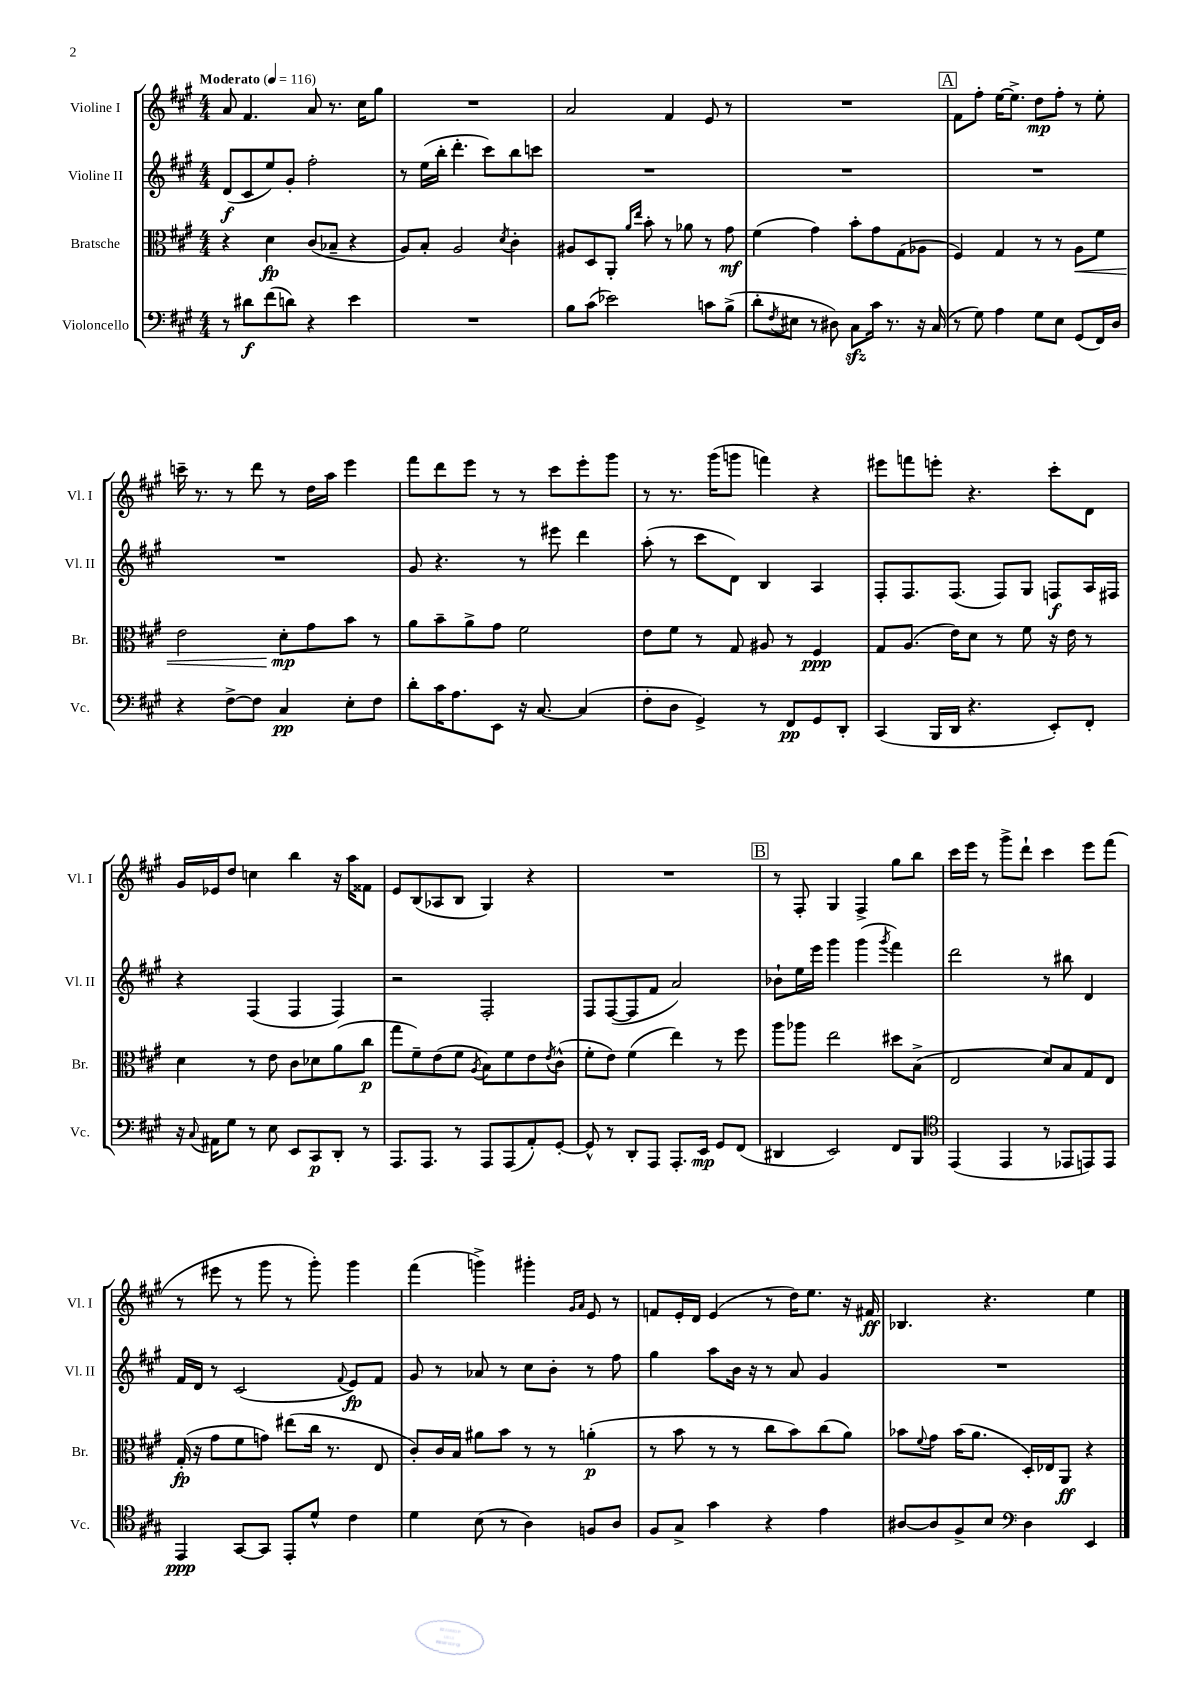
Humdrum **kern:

**kern	**kern	**kern	**kern
*staff4	*staff3	*staff2	*staff1
*clefF4	*clefC3	*clefG2	*clefG2
*k[f#c#g#]	*k[f#c#g#]	*k[f#c#g#]	*k[f#c#g#]
*M4/4	*M4/4	*M4/4	*M4/4
*MM116	*MM116	*MM116	*MM116
8r	4r	(8d	8a
8d#	.	8c#	4.f#
(8f#	4d	8ee)	.
8d)	.	8g#'	.
4r	(8c#	2ff#'	8a
.	8B-~	.	8.r
4e	4r	.	.
.	.	.	16cc#
.	.	.	8gg#
=	=	=	=
1r	8A)	8r	1r
.	8B'	(16ee	.
.	.	16bb'	.
.	2A	4.ddd'	.
.	.	8ccc#)	.
.	8qd	.	.
.	4c#'	8bb	.
.	.	8ccc	.
=	=	=	=
8B	8A#	1r	2a
(8c#	8D	.	.
2e-)	8AA'	.	.
.	16qqa	.	.
.	16qqee	.	.
.	8b'	.	.
.	8r	.	4f#
.	8a-	.	.
8c	8r	.	8e
(8B^	8g#	.	8r
=	=	=	=
8d'	(4f#	1r	1r
8qF#	.	.	.
8E#	.	.	.
8r	4g#)	.	.
8D#)	.	.	.
8C#	8b'	.	.
16c#	8g#	.	.
8.r	.	.	.
.	(8G#	.	.
16r	8A-	.	.
(16C#	.	.	.
=	=	=	=
8r	4F#)	1r	8f#
8G#)	.	.	8ff#'
4A	4G#	.	[16ee
.	.	.	8.ee^]
8G#	8r	.	8dd
8E	8r	.	8ff#'
(8GG#	8A	.	8r
16FF#)	8f#	.	8ee'
16D	.	.	.
=	=	=	=
4r	2e	1r	16ccc~
.	.	.	8.r
[8F#^	.	.	8r
8F#]	.	.	8ddd
4C#	8d'	.	8r
.	8g#	.	16dd
.	.	.	16aa
8E'	8b	.	4eee
8F#	8r	.	.
=	=	=	=
8d'	8a	8g#	8fff#
16c#	8b~	4.r	8ddd
8.A	.	.	.
.	8a^	.	8eee
8EE	8g#	.	8r
16r	2f#	8r	8r
[8.C#	.	.	.
.	.	8eee#	8ccc#
(4C#]	.	4ddd	8eee'
.	.	.	8ggg#
=	=	=	=
8F#'	8e	(8aa'	8r
8D	8f#	8r	8.r
4GG#^)	8r	8ccc#	.
.	.	.	(16ggg#
.	8G#	8d)	8ggg
8r	8A#	4B	4fff)
8FF#	8r	.	.
8GG#	4F#	4A	4r
8DD'	.	.	.
=	=	=	=
(4CC#	8G#	8F#'	8eee#
.	(8.A	8.F#	8fff
16BBB	.	.	8eee'
16DD	16e)	(8.F#	.
4.r	8d	.	4.r
.	8r	8F#)	.
.	8f#	8G#	.
8EE')	16r	8F	8ccc#'
.	16e	.	.
8FF#'	8r	16A	8d
.	.	16F#	.
=	=	=	=
16r	4d	4r	16g#
8qqC#	.	.	.
16AA#	.	.	16e-
8G#	.	.	8dd
8r	8r	(4F#	4cc
8E	8e	.	.
8EE	8c#	4F#	4bb
8CC#	8d-	.	.
8DD'	(8a	4F#)	16r
.	.	.	16aa
8r	8cc#	.	8f##
=	=	=	=
8.AAA	8gg#	2r	8e
.	8f#~)	.	(8B
8.AAA	.	.	.
.	(8e	.	8A-
8r	8f#	.	8B
.	8qA	.	.
8AAA	8B)	2F#'	4G#)
(8AAA	8f#	.	.
8AA')	8e	.	4r
.	8qe	.	.
[8GG#'	(8c#^^	.	.
=	=	=	=
8GG#^^]	8f#'	8F#	1r
8r	8e)	([8F#	.
8DD'	(4f#	8F#]	.
8AAA	.	8f#	.
8.AAA'	4ee)	2a)	.
16EE	.	.	.
8GG#	8r	.	.
(8FF#	8ff#	.	.
=	=	=	=
4DD#	8aa	8b-`	8r
.	8aa-	16ee	8F#'
.	.	16eee	.
2EE)	2ee	4ggg#	4G#
.	.	(4ggg#	4F#^
.	.	8qggg#	.
8FF#	8dd#	4fff#)	8gg#
8BBB	(8B^	.	8bb
=	=	=	=
*clefC4	*	*	*
(4EE	2E	2ddd	16ccc#
.	.	.	16eee
.	.	.	8r
4EE	.	.	8ggg#^
.	.	.	8ddd`
8r	8d)	8r	4ccc#
8EE-	8B	8bb#	.
8EE)	8G#	4d	8eee
8EE	8E	.	(8fff#
=	=	=	=
4EE	(16G#'	16f#	8r
.	16r	16d	.
.	8g#	8r	8eee#
[8GG#	8f#	(2c#	8r
8GG#]	8g)	.	8ggg#
8EE'	(8ee#	.	8r
8d^^	16cc#	.	8ggg#')
.	8.r	.	.
.	.	8qqf#	.
4c#	.	8e)	4ggg#
.	8E	8f#	.
=	=	=	=
4d	8c#')	8g#	(4fff#
.	16c#	8r	.
.	16B	.	.
(8B	8a#	8a-	4ggg^)
8r	8b	8r	.
4A)	8r	8cc#	4ggg#'
.	8r	8b'	.
.	.	.	16qqg#
.	.	.	16qqa
8F	(4a'	8r	8e
8A	.	8ff#	8r
=	=	=	=
8F#	8r	4gg#	8f
8G#^	8b	.	16e'
.	.	.	16d
4g#	8r	8aa	(4e
.	8r	16b	.
.	.	16r	.
4r	8cc#	8r	8r
.	8b)	8a	16dd)
.	.	.	8.ee
4e	(8cc#	4g#	.
.	8a)	.	16r
.	.	.	16f#
=	=	=	=
[8A#	8b-	1r	4.B-
.	8qqf#	.	.
8A#]	8g#	.	.
8F#^	(16b-	.	.
.	8.a	.	.
8B	.	.	4.r
*clefF4	*	*	*
4D	16D')	.	.
.	16E-	.	.
.	8AA	.	.
4EE	4r	.	4ee
==	==	==	==
*-	*-	*-	*-
